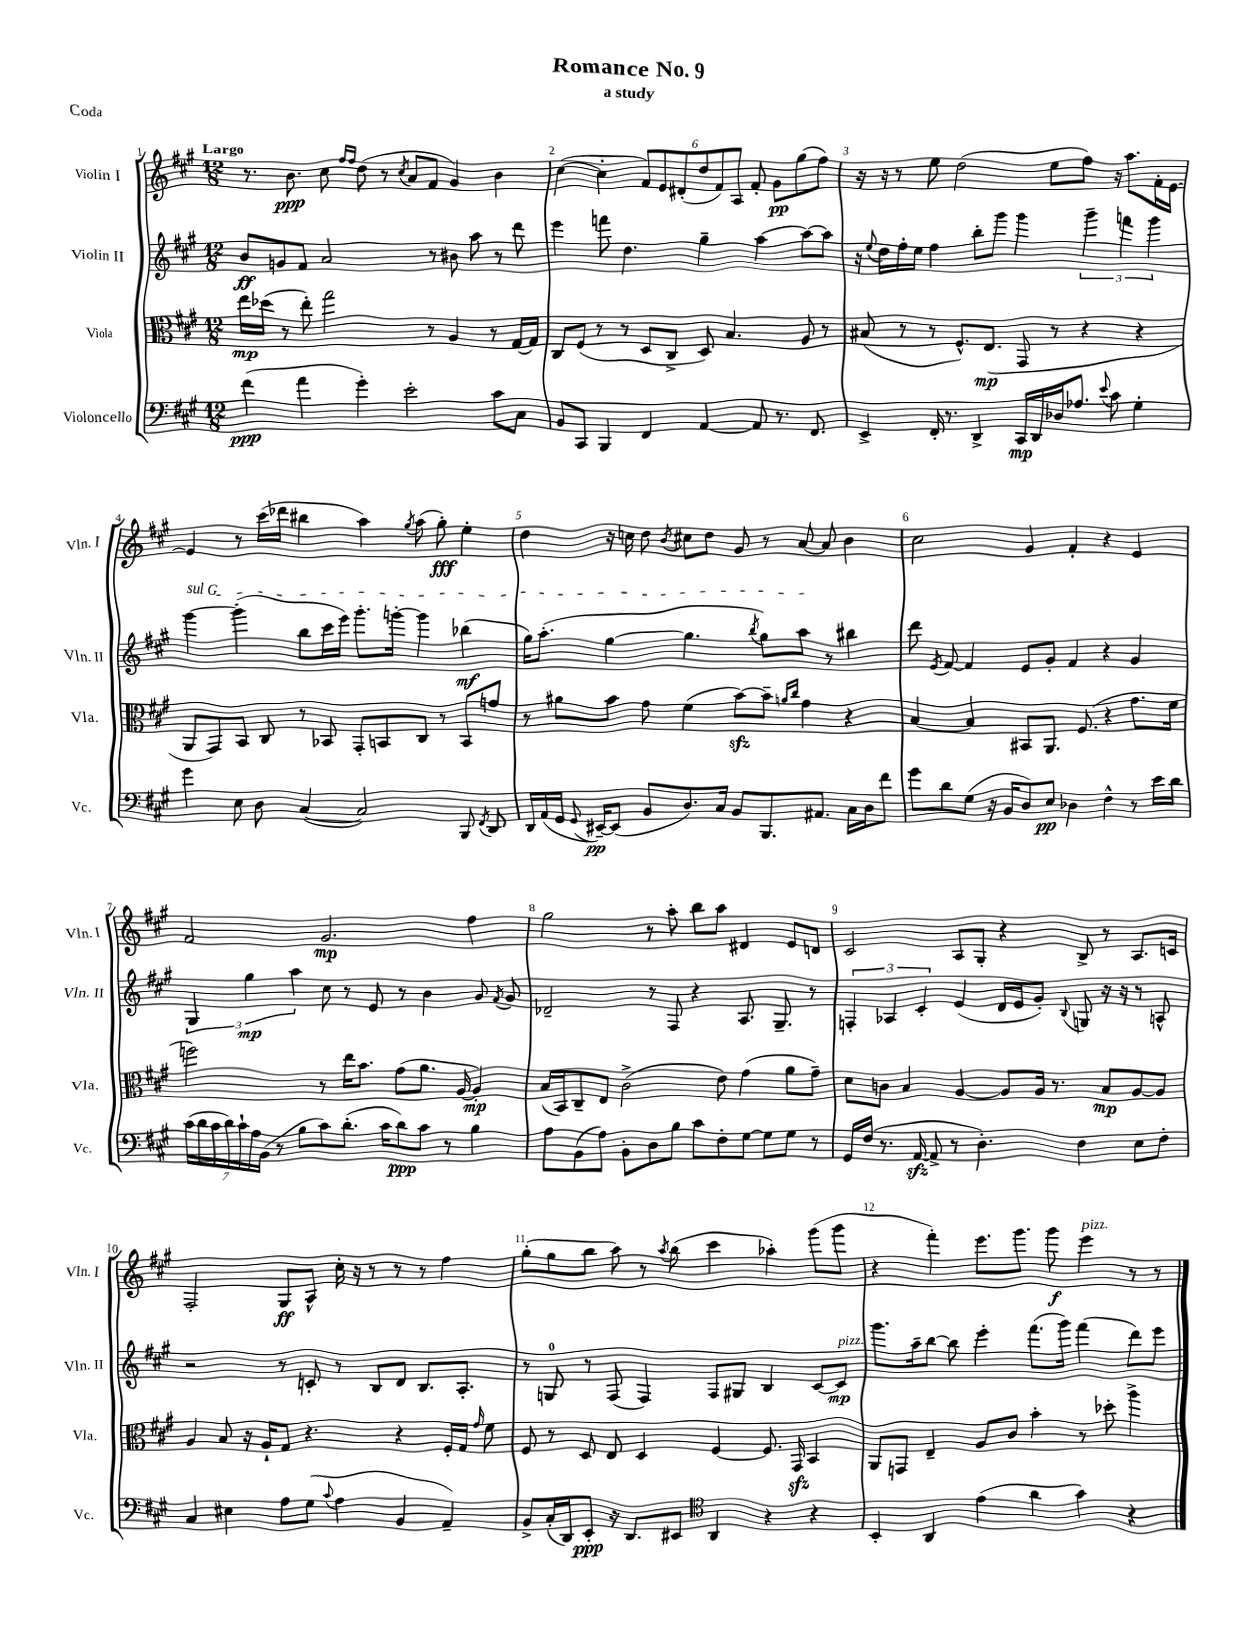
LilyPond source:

\header { title = "Romance No. 9" subtitle = "a study" piece = "Coda" }
<<
\new StaffGroup <<
\new Staff = "s0" \with { instrumentName = "Violin I" shortInstrumentName = "Vln. I" } {
    \clef treble \key a \major \numericTimeSignature \time 12/8 \tempo "Largo"
    \autoBeamOff r8. b'8.\ppp cis''8 \grace { fis''16[ fis''16] } d''8( r8 \acciaccatura { cis''8 } a'8[ fis'8] gis'4) b'4 |
    cis''4~( cis''4-. \tuplet 6/4 { fis'8[) e'8 dis'8-.( d''8 fis'8) a8] } fis'8-. gis'8[\pp gis''8( fis''8]) |
    r16 r16 r8 e''8 d''2( e''8[ fis''8]) r16 a''8.[ fis'16-. e'16]~ |
    e'4 r8 cis'''16[( des'''16] bis''4 a''4) \acciaccatura { gis''8 } a''8( gis''8-.\fff) e''4-. |
    d''4 r16 c''16 d''8 \acciaccatura { b'8 } cis''8[ d''8] gis'8 r8 a'8~ a'8 b'4 |
    cis''2 gis'4 fis'4-. r4 e'4 |
    fis'2 gis'2.\mp fis''4 |
    gis''2 r8 a''8-. b''8[ a''8] dis'4 e'8[ d'8] |
    cis'2 a8[ gis8]-. r4 b8-> r8 a8.[ c'16] |
    fis2-. gis8[\ff a8]-^ cis''16-. r16 r8 r8 r8 fis''4 |
    gis''8[-.( gis''8 b''8] a''8) r8 \acciaccatura { a''8 } b''8( cis'''4 aes''4-.) gis'''8[( gis'''8] |
    r4 fis'''4-.) e'''8.[ gis'''8.] gis'''8\f e'''4^\markup { \italic "pizz." } r8 r8 \bar "|." |
}
\new Staff = "s1" \with { instrumentName = "Violin II" shortInstrumentName = "Vln. II" } {
    \clef treble \key a \major \numericTimeSignature \time 12/8
    \autoBeamOff b'8[\ff g'8 fis'8] a'2 r8 bis'8 a''8 r8 d'''8 |
    e'''4 f'''8 d''4. gis''4-- a''4~ a''8[~ a''8] |
    r16 \appoggiatura { e''8 } d''16[ fis''16-. e''16] fis''4 b''8[-. gis'''8] gis'''4 \tuplet 3/2 { gis'''4-- f'''4 gis'''4 } |
    \once \override TextSpanner.bound-details.left.text = \markup { \italic "sul G" } gis'''4~\startTextSpan gis'''4-.( b''8[ cis'''16 e'''16]) gis'''8.[-. g'''16]~-. g'''4 bes''4\mf( |
    gis''16[) a''8.]-.( gis''4~ gis''4. \acciaccatura { b''8 } gis''8[) a''8]\stopTextSpan r8 bis''4 |
    d'''8 \acciaccatura { e'8 } fis'8~ fis'4 e'8[ gis'8]-. fis'4 r4 gis'4 |
    \tuplet 3/2 { gis4 gis''4\mp a''4 } cis''8 r8 e'8 r8 b'4 gis'8 \acciaccatura { fis'8 } gis'8 |
    des'2-- r8 fis8 r4 a8. gis8.-- r8 |
    \tuplet 3/2 { f4-. aes4 cis'4-. } e'4( d'16[ e'16 gis'8]-.) \appoggiatura { b8 } g8 r16 r16 r8 a8-^ |
    r2 r8 c'8-. r8 b8[ d'8] b8.[ a8.]-. |
    r8 g8-0 r8 fis8( fis4) fis8[ gis8] b4 cis'8[~ cis'8]\mp^\markup { \italic "pizz." } |
    gis'''8.[ a''16-- b''8]~ b''8 e'''4-. fis'''8.[( gis'''16]) fis'''4( d'''8[) e'''8] \bar "|." |
}
\new Staff = "s2" \with { instrumentName = "Viola" shortInstrumentName = "Vla." } {
    \clef alto \key a \major \numericTimeSignature \time 12/8
    \autoBeamOff e''16[\mp des''16]( r8 e''8-.) gis''2 r8 a4 r8 gis16[~ gis16] |
    cis8[ fis8]( r8 r8 d8[ cis8]-> d8) b4. a8 r8 |
    bis8( r8 r8 fis8.[-^) e8.]\mp( gis,8 r8 r4 r4 |
    a,8[ gis,8) b,8] cis8 r8 bes,8 gis,8[-. b,8 cis8] r8 b,8[ g'8] |
    r8 ais'8[ b'8] gis'8 fis'4( b'8[~\sfz) b'8]-- \grace { a'16[ cis''16] } gis'4 r4 |
    b4~ b4 bis,8[ a,8.] fis8.( r4 gis'8.[ fis'16] |
    f''2) r8 e''16[ b'8.] gis'8[( a'8.] a16~ a4-.\mp) |
    b16[( b,16) cis8-- e8] cis'2->( e'8) gis'4( a'8[ gis'8]--) |
    d'8[ c'8] b4 a4~ a8[ a16] r8. b8[\mp a8~ a8] |
    a4 b8 r16 a16[-! gis8] r4. r4 fis16[-. gis16] \grace { gis'16 } fis'8 |
    fis8 r8 d8 e8 d4 fis4~ fis8. gis,16\sfz b,4 |
    a,8[ g,8] e4-- a8[ cis'8] b'4-. r8 des''8-. a''4-> \bar "|." |
}
\new Staff = "s3" \with { instrumentName = "Violoncello" shortInstrumentName = "Vc." } {
    \clef bass \key a \major \numericTimeSignature \time 12/8
    \autoBeamOff fis'4\ppp( a'4 gis'4-.) e'2-. cis'8[ cis8] |
    b,8[ cis,8] b,,4 fis,4 a,4~ a,8 r8. fis,8. |
    e,4-> fis,16-. r8. d,4-> cis,16[\mp d,16 des16 aes8.] \appoggiatura { e'8 } cis'8 gis4-. |
    gis'4 e8 d8 cis4~( cis2) b,,8 \acciaccatura { fis,8 } d,8 |
    d,16[ a,16( gis,16] \appoggiatura { gis,8 } eis,16[~--\pp) eis,8]( b,8[ d8.) cis16] b,8[ b,,8. ais,8.] cis16[ d16 fis'8] |
    gis'8[ d'8 gis8]( r16 b,16[ d8) e8]\pp des4 fis4-^ r8 e'16[ d'16] |
    \tuplet 7/4 { cis'16[( d'16 cis'16 d'16) cis'16-! a16 b,16]( } r8 b8[ cis'8) d'8.]-.( cis'16[ d'8\ppp) cis'8] r8 b4 |
    a8[ b,8( a8]) b,8[-. d8 b8] cis'8[ fis8-. gis8]~ gis8[ gis8] r8 |
    gis,16[ fis16]( r8. a,16~\sfz a,8-> r8 d4.-.) fis4 e8[ fis8]-. |
    cis4 eis4 a8[ gis8]( \appoggiatura { cis'8 } a4 b,4 a,4--) |
    b,8[-> cis16-.( d,16) e,8]-.\ppp r16 d,8.[ eis,8] \clef tenor a,4 r4 r4 |
    b,4-. a,4 e'4( a'4 gis'4) r4 \bar "|." |
}
>>
>>
\layout { \context { \Score \override BarNumber.break-visibility = ##(#f #t #t) barNumberVisibility = #all-bar-numbers-visible } }
